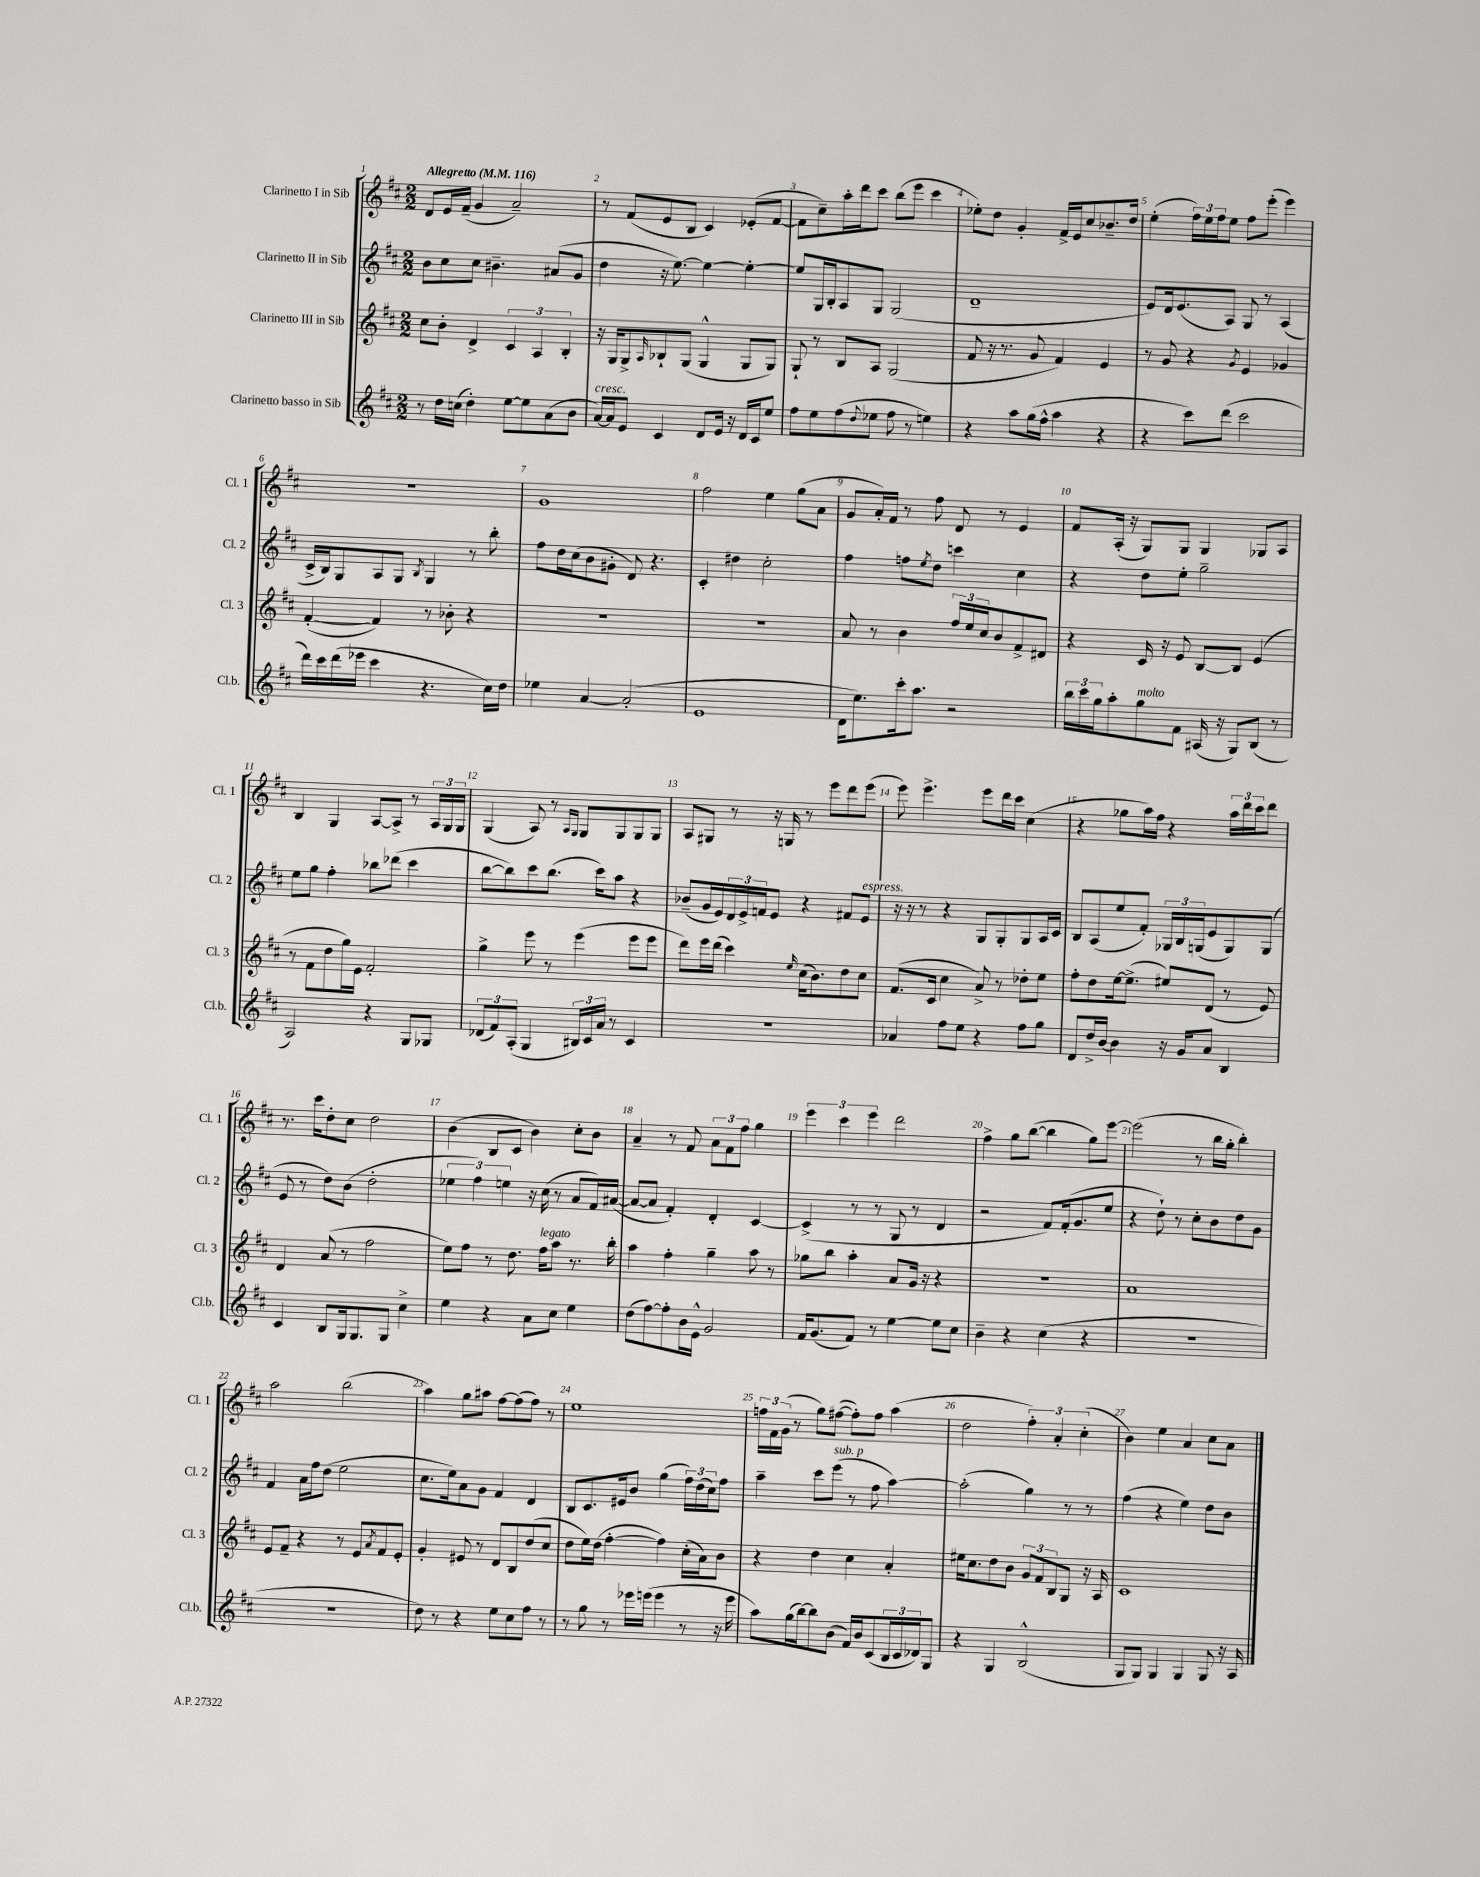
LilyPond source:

<<
\new StaffGroup <<
\new Staff = "s0" \with { instrumentName = "Clarinetto I in Sib" shortInstrumentName = "Cl. 1" } {
    \clef treble \key d \major \numericTimeSignature \time 2/2 \tempo "Allegretto" 4 = 116
    d'8 e'16 fis'16--( g'4 a'2--) |
    r8 fis'8( e'8 b8 cis'4) ees'8-.( fis'8~ |
    fis'8 cis''8--) a''16-. d'''16 cis'''8 b''8( e'''8 cis'''4 |
    ees''8-.) d''8 g'4-. fis'16-> e'16 cis''8 bes'8.-- d''16 |
    e''4-.( \tuplet 3/2 { fis''16) e''16 fis''16 } e''8 fis''8 e'''8-.( e'''4) |
    R1 |
    g'1 |
    fis''2 e''4 g''8( a'8 |
    g'8 a'16-.) fis'16 r8 fis''8 d'8 r8 e'4 |
    fis'8 a16-.( r16 g8) g8 g4 ges8 a8 |
    b4 g4 a8~ a8-> r8 \tuplet 3/2 { a16 g16 g16 } |
    g4( a8) r8 \grace { a16 g16 } g8 g8 g8 g8 |
    a8 gis8 r8 r16 g16 r8 e'''8 d'''8 e'''8( |
    e'''8) e'''4.-> e'''8 d'''16 cis'''16 cis''4( |
    r4 ges''8 a''16) fis''16 r4 \tuplet 3/2 { a''16 d'''16 cis'''16 } d'''8 |
    r8. cis'''16 d''8-. cis''8 d''2 |
    b'4( b8 cis'8 b'4) cis''8-. b'8 |
    a'4-- r8 fis'8 \tuplet 3/2 { a'8 fis'8 fis''8 } g''4 |
    \tuplet 3/2 { e'''4 cis'''4 e'''4 } d'''2 |
    fis''4-> g''8 b''8~( b''4 g''8) e'''8~ |
    e'''2( r8 b''16 g''16-. b''4-.) |
    a''2 b''2( |
    a''4) g''8 ais''8 fis''8~ fis''8( fis''8) r8 |
    e''1 |
    \tuplet 3/2 { f''16 fis'16 g'16( } r8 g''8) fis''8~( fis''8-.) fis''8 a''4( |
    d''2 \tuplet 3/2 { fis''4-.) a'4-. cis''4-.( } |
    b'4) e''4 a'4 cis''8 a'8 \bar "|." |
}
\new Staff = "s1" \with { instrumentName = "Clarinetto II in Sib" shortInstrumentName = "Cl. 2" } {
    \clef treble \key d \major \numericTimeSignature \time 2/2
    b'8 cis''8 cis''8 bis'4.-- ais'8( g'8 |
    d''4 r16 e''8.~) e''4~ e''4~-. |
    e''8 g16 b16-. a8 g8 g2( |
    d'1-- |
    e'8) d'16 e'8.( a8) g8 r8 a4( |
    cis'16-> b16) g8 a8 g8 \acciaccatura { b8 } g4 r8 b''8-. |
    fis''8 d''16 cis''16( b'8 gis'8-. d'8) r4. |
    cis'4-. dis''4 cis''2-. |
    fis''4 f''8 \acciaccatura { e''8 } d''8 c'''4 cis''4 |
    r4 d''8 e''8-. g''2-- |
    e''8 g''8 fis''4-. bes''8 des'''8( cis'''4 |
    b''8~ b''8) cis'''8 b''8.( cis'''16) a''8 r4 |
    bes'8--( g'16 e'16) \tuplet 3/2 { d'16 e'16-> f'16 } e'8 r4 fis'8 e'8^\markup { \italic "espress." } |
    r16 r16 r8 r4 g8 g8-. g8 a16 cis'16 |
    b8 a8( e''8 fis'8-.) \tuplet 3/2 { ges16 b16 g16( } e'8 g8) g8( |
    e'8 r8 d''8) b'8( d''2-. |
    \tuplet 3/2 { ees''4 fis''4) e''4 } r16 cis''16( r8 a'8 fis'16) ais'16~( |
    ais'8~ ais'8 fis'4-.) d'4-. cis'4~ |
    cis'4->( r8 r8 g8 r8 d'4 |
    r2 fis'8) fis'16-.( g'8. e''8 |
    r4 d''8-!) r8 cis''8-. b'8 d''8 g'8 |
    fis'4 a'16 fis''16 d''8( e''2 |
    cis''8. e''16) a'8 g'8 fis'4 d'4 |
    b8 cis'8. eis'16 b'8 g''4( \tuplet 3/2 { fis''16) d''16( cis''16) } fis''8 |
    a''4-- cis'''8 e'''8^\markup { \italic "sub. p" }( r8 fis''8 a''4~) |
    a''2-.( g''4) r8 r8 |
    fis''4( r4 e''4) d''8 b'8 \bar "|." |
}
\new Staff = "s2" \with { instrumentName = "Clarinetto III in Sib" shortInstrumentName = "Cl. 3" } {
    \clef treble \key d \major \numericTimeSignature \time 2/2
    cis''8 b'8-. d'4-> \tuplet 3/2 { cis'4 a4 b4-. } |
    r16 g16 g8-> \grace { a16 } bes8-! g8( g4-^ g8 g8) |
    g8-! r8 b8 a8 g2( |
    fis'8 r16 r8. g'8 fis'4) e'4 |
    r8 g'8 r4 \acciaccatura { g'8 } e'4 ges'4 |
    fis'4~-.( fis'4) r8 bes'8-. r4 |
    R1 |
    r1 |
    a'8 r8 b'4 \tuplet 3/2 { fis''16 e''16 cis''16 } b'8 fis'8-> dis'8 |
    r4 cis'16 r16 e'8 b8~ b8 e'4( |
    r8 fis'8 d''8 g''16) e'16 fis'2-. |
    g''4-> e'''8 r8 e'''4( e'''8 e'''8 |
    d'''8) e'''16 d'''16( cis'''4) \grace { e''16 } cis''16( b'8.) d''8 cis''8 |
    fis'8.( cis'16 cis''4 a'8->) r8 des''8-. e''8 |
    fis''8-. d''8 e''16~ e''8.->( eis''8) d'8( r8 e'8) |
    d'4 a'8( r8 fis''2 |
    e''8) fis''8 r8 d''8. fis''16^\markup { \italic "legato" } a''8 r8. b''16-. |
    a''4 fis''4-. g''4-- a''8 r8 |
    ges''8 b''8 a''4-. a'8 g'16 r16 r4 |
    r1 |
    a'1 |
    e'8 fis'8-- r4 r8 e'8 \acciaccatura { a'8 } fis'8 e'8-. |
    g'4-. eis'8 r8 d'8 b8 d''8( cis''8 |
    d''8 e''16) d''16( fis''4~-. fis''4) cis''16-.( a'16) b'8 |
    r4 d''4 cis''4 a'4-. |
    eis''16 cis''8. d''8 b'8 \tuplet 3/2 { g'8 fis'8 b8 } g8 r16 a16 |
    cis'1 \bar "|." |
}
\new Staff = "s3" \with { instrumentName = "Clarinetto basso in Sib" shortInstrumentName = "Cl.b." } {
    \clef treble \key d \major \numericTimeSignature \time 2/2
    r8 d''16 c''16( d''4-.) e''8~ e''8 a'8( b'8 |
    a'16~^\markup { \italic "cresc." }) a'16 e'8 cis'4 d'8 e'16 r16 d'16 cis'16 e''8 |
    fis''8 e''8 fis''8( \appoggiatura { d''8 } ees''8 fis''8 r8 e''4) |
    r4 a''8 g''16( fis''16-^ a''4 r4 |
    r4 cis'''8) d'''8( cis'''2 |
    d'''16) cis'''16 d'''16( ees'''16 cis'''4 r4. cis''16) d''16 |
    ees''4 a'4~ a'2-.( |
    e'1 |
    d'16 e''8.) cis'''16-. a''8. r2 |
    \tuplet 3/2 { b''16 cis'''16 g''16 } a''8-. g''8^\markup { \italic "molto" } fis'8 ais16( r16 g8) b8( r8 |
    a2) r4 g8 ges8 |
    \tuplet 3/2 { des'8( fis'8) a8-.( } g4 \tuplet 3/2 { bis16) cis'16 a'16 } r8 cis'4 |
    r1 |
    aes'4 fis''8 e''8 r4 fis''8 g''8 |
    d'8 d''16-> b'16~ b'4 r16 g'16 a'8 b4 |
    cis'4 b8 g16 g8. g8 cis''4-> |
    e''4 r4 a'8 cis''8 e''4 |
    d''8( fis''8~) fis''8-. b'16 e'16-^ g'2 |
    fis'16 g'8.( fis'8) r8 e''4~ e''8 cis''8 |
    b'4-- r4 cis''4( r4 |
    r1 |
    R1 |
    d''8) r8 r4 e''8 cis''8 fis''8 r8 |
    r8 g''8 r8 ees'''16 e'''16( e'''4 r8 r16 e'''16 |
    a''8) g''16( b''16~) b''8 b'8( fis'16) b'16 cis'8( \tuplet 3/2 { b16 cis'16 des'16) } g8 |
    r4 g4 b2-^( |
    g8 g8) g4 g4 g8 r16 a16 \bar "|." |
}
>>
>>
\layout { \context { \Score \override BarNumber.break-visibility = ##(#f #t #t) barNumberVisibility = #all-bar-numbers-visible } }
